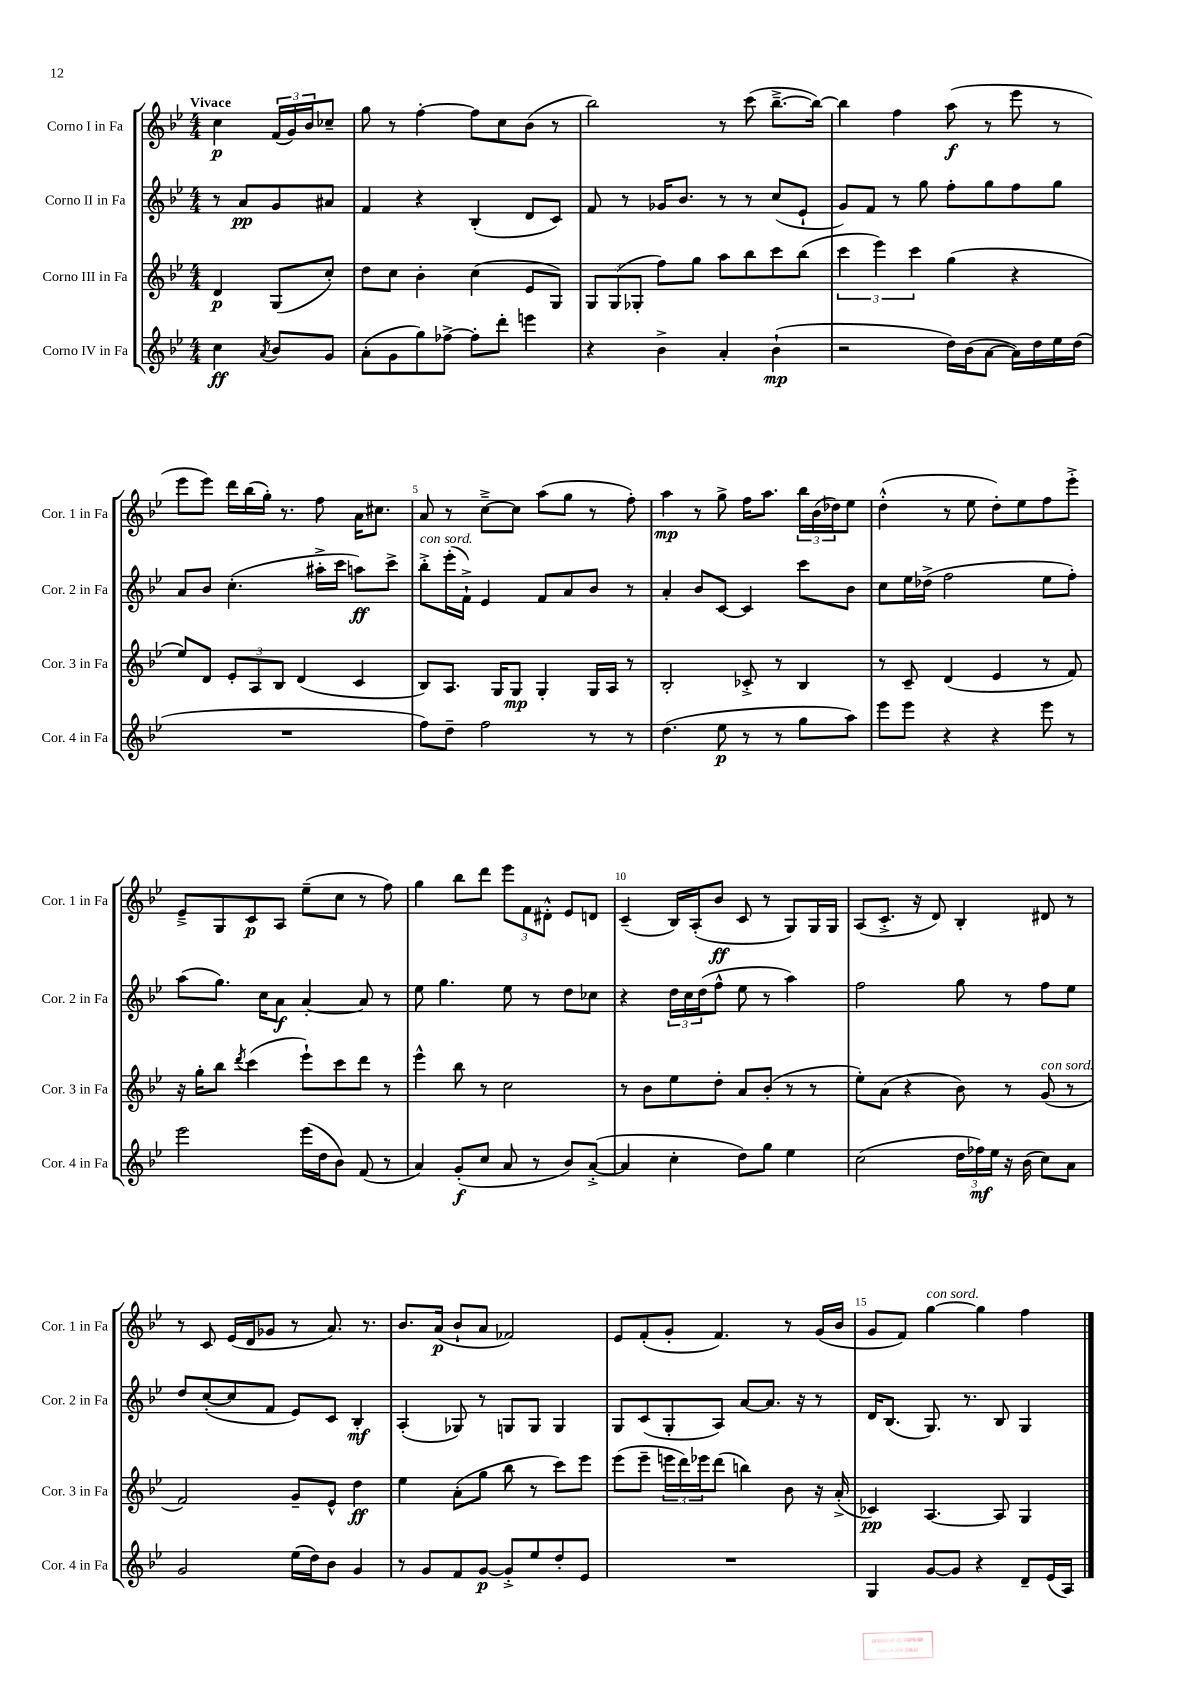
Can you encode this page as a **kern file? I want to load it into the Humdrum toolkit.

**kern	**kern	**kern	**kern
*staff4	*staff3	*staff2	*staff1
*clefG2	*clefG2	*clefG2	*clefG2
*k[b-e-]	*k[b-e-]	*k[b-e-]	*k[b-e-]
*M4/4	*M4/4	*M4/4	*M4/4
4cc\	4d/	8r	4cc\
.	.	8a/L	.
8qa/	.	.	.
8b-/L	(8G/L	8g/	(24f/LL
.	.	.	24g/)
.	.	.	24b-/J
8g/J	8cc'/J)	8a#/J	8cc-~/J
=	=	=	=
(8a'\L	8dd\L	4f/	8gg\
8g\	8cc\J	.	8r
8gg\)	4b-'\	4r	[4ff'\
[8ff-^\J	.	.	.
8ff-'\]L	(4cc\	(4B-'/	8ff\]L
8ddd'\J	.	.	8cc\
4eee\	8e-/L	8d/L	(8b-\J
.	8G/J)	8c/J)	8r
=	=	=	=
4r	12G/L	8f/	2bb-\)
.	(12G/	.	.
.	.	8r	.
.	12G-'/J	.	.
4b-^\	8ff\L)	16g-/LK	.
.	.	8.b-/J	.
.	8gg\J	.	.
4a'/	8aa\L	8r	8r
.	8bb-\	8r	(8ccc\
(4b-`\	8ccc\	(8cc/L	[8.bb-~^\L
.	(8bb-\J	8e-`/J	.
.	.	.	16bb-\_Jk)
=	=	=	=
2r	6ccc\	8g/L)	4bb-\]
.	.	8f/J	.
.	6eee-\)	.	.
.	.	8r	4ff\
.	6ccc\	.	.
.	.	8gg\	.
16dd\LL)	(4gg\	8ff'\L	(8aa\
(16b-\J	.	.	.
[8a\J	.	8gg\	8r
16a\]LL)	4r	8ff\	8eee-\
16dd\	.	.	.
16ee-\	.	8gg\J	8r
(16dd\JJ	.	.	.
=	=	=	=
1r	8ee-/L)	8a/L	8eee-\L
.	8d/J	8b-/J	8eee-\J)
.	12e-'/L	(4.cc'\	16ddd\LL
.	.	.	(16bb-\
.	12A/	.	.
.	.	.	16gg'\JJ)
.	12B-/J	.	.
.	.	.	8.r
.	(4d/	.	.
.	.	16aa#'^\LL	8ff\
.	.	16ccc\JJ	.
.	4c/	8aa\L)	16a\LK
.	.	.	8.cc#\J
.	.	8ccc^\J	.
=	=	=	=
8ff\L)	8B-/L)	8bb-'^\L	8a/
8dd~\J	8.A/J	(16eee-'\L	8r
.	.	16f`^\JJ)	.
2ff\	.	4e-/	[8cc~^\L
.	16G/LK	.	.
.	8G/J	.	8cc\]J
.	4G'/	8f/L	(8aa\L
.	.	8a/	8gg\J
8r	16G/LL	8b-/J	8r
.	16A/JJ	.	.
8r	8r	8r	8ff'\)
=	=	=	=
(4.dd\	2B-'/	4a'/	4aa\
.	.	8b-/L	8r
8ee-\	.	[8c/J	8gg^\
8r	8c-'^/	4c/]	16ff\LK
.	.	.	8.aa\J
8r	8r	.	.
8gg\L	4B-/	8ccc\L	24bb-\LL
.	.	.	(24b-\
.	.	.	24dd-\J)
8aa\J)	.	8b-\J	8ee-\J
=	=	=	=
8eee-\L	8r	8cc\L	(4dd'^^\
8eee-\J	8c~/	16ee-\L	.
.	.	(16dd-^\JJ	.
4r	(4d/	2ff\	8r
.	.	.	8ee-\
4r	4e-/	.	8dd'\L)
.	.	.	8ee-\
8eee-\	8r	8ee-\L	8ff\
8r	8f/)	8ff'\J)	8eee-'^\J
=	=	=	=
2eee-\	16r	(8aa\L	8e-~^/L
.	16gg'\LK	.	.
.	8bb-\J	8.gg\J)	8G/
.	8qddd/	.	.
.	(4ccc\	.	8c/
.	.	16cc\LK	.
.	.	8a\J	8A/J
(16eee-\LL	8eee-`\L)	[4a'/	(8ee-~\L
16dd\J	.	.	.
8b-\J)	8ccc\	.	8cc\J
(8f/	8ddd\J	8a/]	8r
8r	8r	8r	8ff\)
=	=	=	=
4a/)	4eee-^^\	8ee-\	4gg\
.	.	4.gg\	.
(8g'/L	8bb-\	.	8bb-\L
8cc/J	8r	.	8ddd\J
8a/	2cc\	8ee-\	12eee-\L
.	.	.	12f\
8r	.	8r	.
.	.	.	12d#'^^\J
8b-/L)	.	8dd\L	8e-/L
([8a'^/J	.	8cc-\J	8d/J
=	=	=	=
4a/]	8r	4r	(4c~/
.	8b-\L	.	.
4cc'\	8ee-\	24dd\LL	16B-/LL)
.	.	24cc\	.
.	.	.	(16A'/J
.	.	(24dd\J	.
.	8dd'\J	8ff^^\J	8b-/J
8dd\L)	8a/L	8ee-\	8c/
8gg\J	(8b-'/J	8r	8r
4ee-\	8r	4aa\)	8G/L)
.	8r	.	16G/L
.	.	.	16G/JJ
=	=	=	=
(2cc\	8ee-'\L)	2ff\	(8A/L
.	(8a\J	.	8.c'^/J
.	4r	.	.
.	.	.	16r
.	.	.	8d/)
24dd\LL	8b-\)	8gg\	4B-'/
24ff-\)	.	.	.
24ee-\JJ	.	.	.
16r	8r	8r	.
(16b-\	.	.	.
8cc\L)	(8g/	8ff\L	8d#/
8a\J	8r	8ee-\J	8r
=	=	=	=
2g/	2f/)	8dd/L	8r
.	.	([8cc'/	8c/
.	.	8cc/]	(16e-/LL
.	.	.	16d/J
.	.	8f/J	8g-/J
(16ee-\LL	8g~/L	8e-/L)	8r
16dd\J)	.	.	.
8b-\J	8e-^^/J	8c/J	8.a/)
4g/	4dd\	4B-'/	.
.	.	.	8.r
=	=	=	=
8r	4ee-\	(4A'/	8.b-/L
8g/L	.	.	.
.	.	.	(16a/Jk
8f/	(8a'\L	8G-/)	8b-`/L
[8g/J	8gg\J	8r	8a/J
8g'^/]L	8bb-\	8G/L	2f-/)
8ee-/	8r	8G/J	.
8dd'/	8ccc\L)	4G/	.
8e-/J	8eee-\J	.	.
=	=	=	=
1r	(8eee-\L	8G/L	8e-/L
.	8eee-~\J	(8c/	(8f'/
.	24eee\LL	8G'/	8g'/J
.	24ddd\)	.	.
.	24eee-\J	.	.
.	(8ddd\J	8A/J)	4.f/)
.	4bb\)	[8a/L	.
.	.	8.a/]J	.
.	8b-\	.	8r
.	.	16r	.
.	16r	8r	(16g/LL
.	(16a'^/	.	16b-/JJ
=	=	=	=
4G/	4c-/)	16d/LK	8g/L
.	.	(8.B-/J	.
.	.	.	8f/J)
[8g/L	[4.A/	8.G/)	[4gg\
8g/]J	.	.	.
.	.	8.r	.
4r	.	.	4gg\]
.	8A/]	8B-/	.
8d~/L	4G/	4G/	4ff\
(16e-/L	.	.	.
16A/JJ)	.	.	.
==	==	==	==
*-	*-	*-	*-
